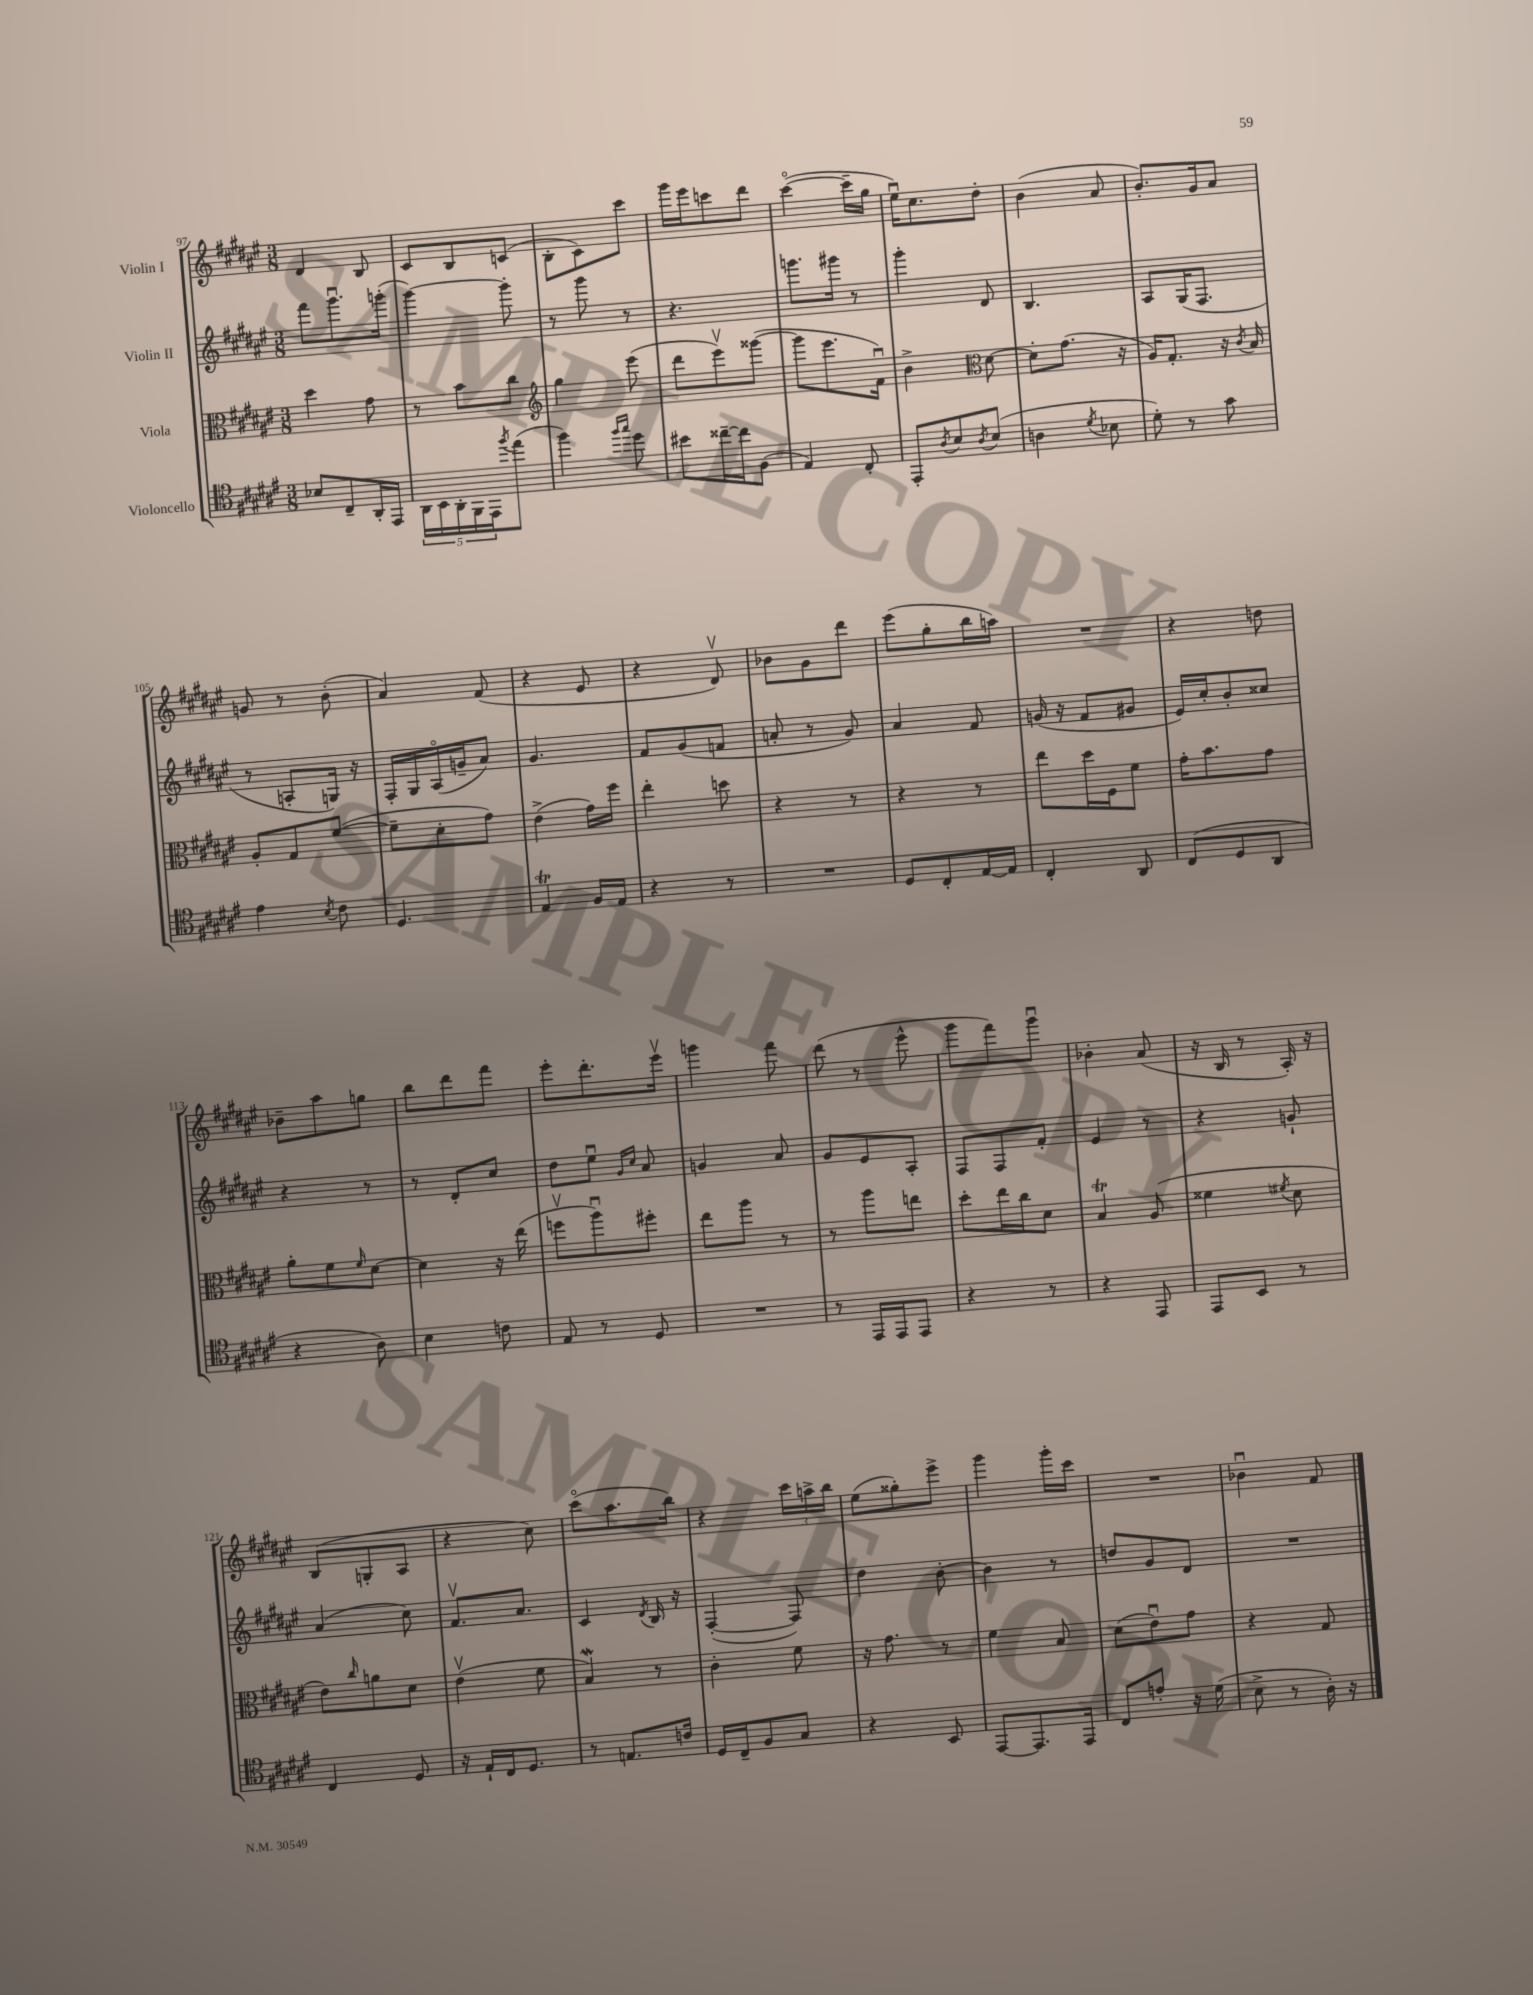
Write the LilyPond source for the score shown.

<<
\new StaffGroup <<
\new Staff = "s0" \with { instrumentName = "Violin I" } {
    \clef treble \key fis \major \numericTimeSignature \time 3/8
    dis'4 b8 |
    cis'8 b8 c'8( |
    b8-. cis'8) cis'''8 |
    gis'''16 eis'''16 c'''8 dis'''8 |
    cis'''4~\flageolet( cis'''16-- gis''16 |
    eis''16\downbow) cis''8. dis''8-. |
    b'4( ais'8 |
    b'8.-.) gis'16 ais'8 |
    g'8 r8 b'8-.( |
    ais'4) fis'8( |
    r4 eis'8 |
    r4 dis'8\upbow) |
    bes'8 gis'8 dis'''8 |
    eis'''8( gis''8-. b''16 a''16) |
    R4. |
    r4 d''8 |
    bes'8-- ais''8 g''8 |
    b''8 dis'''8 fis'''8 |
    eis'''8-. dis'''8.-. eis'''16\upbow |
    g'''4 fis'''8 |
    dis'''8( r8 eis'''8-^ |
    gis'''8 fis'''8) gis'''8\downbow |
    bes'4-. ais'8( |
    r16 b16 r8 ais16-.) r16 |
    b8( g8-. ais8 |
    r4 cis''8) |
    cis'''8\flageolet( ais''8. b''16) |
    r4 \tuplet 3/2 { cis'''16 a''16-> b''16 } |
    eis''8( gisis''8-.) eis'''8-> |
    gis'''4 gis'''16-. cis'''16 |
    R4. |
    bes'4\downbow fis'8 \bar "|." |
}
\new Staff = "s1" \with { instrumentName = "Violin II" } {
    \clef treble \key fis \major \numericTimeSignature \time 3/8
    fis'''8 gis'''8.\downbow g'''16-.( |
    gis'''4~) gis'''8-. |
    r8 gis'''8 r8 |
    r4. |
    g'''8. gis'''16 r8 |
    gis'''4-. dis'8 |
    b4. |
    ais8 gis16( fis8. |
    r8 a8-. g16) r16 |
    fis16-. gis16 ais16\flageolet( g'16-- ais'8) |
    gis'4. |
    fis'8 gis'8( f'8 |
    a'8-. r8 gis'8) |
    ais'4 fis'8 |
    g'16( r16 fis'8 gis'8 |
    eis'16) cis''16-. b'8-. cisis''8 |
    r4 r8 |
    r8 dis'8-. cis''8 |
    dis''8 eis''8\downbow \grace { gis'16 cis''16 } ais'8 |
    g'4 ais'8 |
    gis'8 eis'8 ais8-. |
    fis8 fis8 fis'8-. |
    eis'4 r8 |
    r4 g'8-! |
    ais'4( cis''8) |
    fis'8.\upbow ais'8. |
    cis'4 \acciaccatura { dis'8 } b16 r16 |
    fis4~-.( fis8) |
    dis''4 b'8~-. |
    b'4 r8 |
    d''8 gis'8 dis'8 |
    R4. \bar "|." |
}
\new Staff = "s2" \with { instrumentName = "Viola" } {
    \clef alto \key fis \major \numericTimeSignature \time 3/8
    dis''4 gis'8 |
    r8 b'8 cis''8 |
    \clef treble gis''4 eis'''8( |
    dis'''8 eis'''8\upbow) gisis'''8~( |
    gisis'''8 eis'''8. fis'16\downbow) |
    b'4-> \clef alto dis'8~ |
    dis'8-. gis'8.( r16 |
    ais16) gis8.-. r16 \acciaccatura { cis'8 } b16 |
    ais8-. gis8 fis'8~( |
    fis'8-- dis'8-. gis'8) |
    eis'4->( gis'16) fis''16 |
    eis''4-. d''8 |
    r4 r8 |
    r4 r8 |
    eis''8 dis''16 fis16 fis'8 |
    gis'16-. b'8. gis'8 |
    ais'8-. fis'8 \grace { fis'16 } dis'8~ |
    dis'4 r16 eis''16( |
    f''8\upbow ais''8\downbow) fis''8-. |
    eis''8 ais''8 r8 |
    r8 ais''8 e''8 |
    dis''8-. eis''16 cis''16 dis'8 |
    b4\trill ais8( |
    fisis'4 \acciaccatura { fis'8 } dis'8 |
    eis'8) \grace { cis''16 } a'8 dis'8 |
    eis'4\upbow( fis'8 |
    b4\mordent) r8 |
    cis'4-. fis'8 |
    r16 gis'8. r8 |
    fis'4 b8 |
    dis'8( eis'8\downbow) gis'8 |
    r4 gis8 \bar "|." |
}
\new Staff = "s3" \with { instrumentName = "Violoncello" } {
    \clef tenor \key fis \major \numericTimeSignature \time 3/8
    bes8 cis8-- ais,16-. eis,16 |
    \tuplet 5/4 { ais,16 b,16 ais,16-. fis,16 eis,16 } \acciaccatura { fis''8 } eis''8( |
    fis''4) \grace { fis''16 gis''16 } dis''8 |
    bis'8 cisis''16~-- cisis''16 fis8( |
    eis4) cis8-. |
    eis,8-. \acciaccatura { ais8 } b8 \acciaccatura { ais8 } b8( |
    a4 \acciaccatura { dis'8 } bes8 |
    dis'8-.) r8 gis'8 |
    eis'4 \acciaccatura { b8 } cis'8 |
    dis4. |
    eis4\trill fis16 eis16 |
    r4 r8 |
    R4. |
    dis8 cis8-. eis16~ eis16 |
    cis4-. ais,8 |
    cis8( dis8 ais,8 |
    r4 ais8) |
    b4 c'8 |
    eis8 r8 dis8 |
    R4. |
    r8 eis,16 eis,16 eis,8 |
    r4 r8 |
    r4 eis,8 |
    eis,8 b,8 r8 |
    cis4 dis8 |
    r16 eis16-! cis16 dis8. |
    r8 e8. c'16 |
    dis16 cis16-- fis8 gis8 |
    r4 b,8 |
    eis,8~ eis,8. eis,16 |
    cis8 e'8-. r16 dis'16( |
    b8-> r8 ais16-.) r16 \bar "|." |
}
>>
>>
\layout { \context { \Score currentBarNumber = #97 } }
